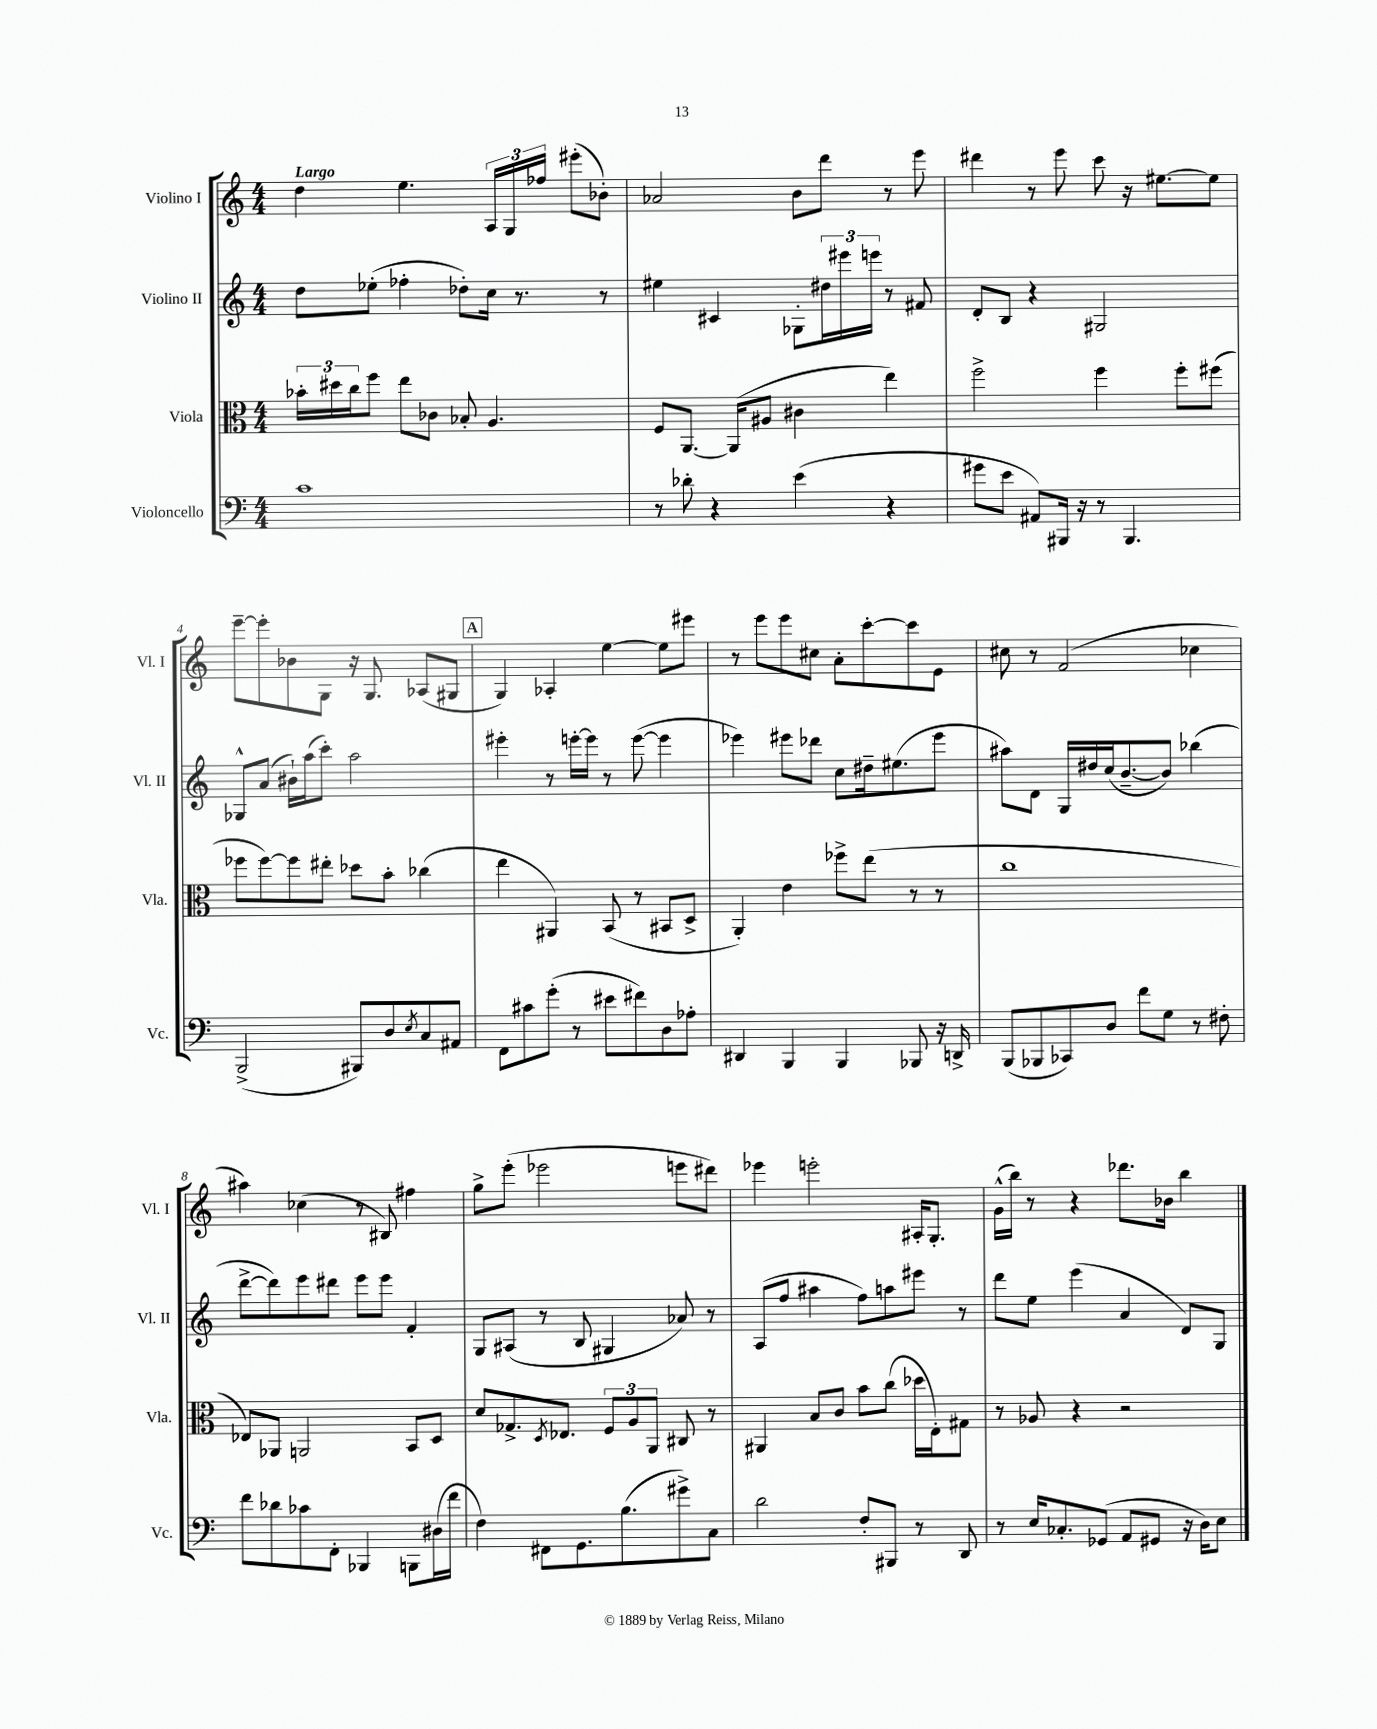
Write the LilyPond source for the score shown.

<<
\new StaffGroup <<
\new Staff = "s0" \with { instrumentName = "Violino I" shortInstrumentName = "Vl. I" } {
    \clef treble \key c \major \numericTimeSignature \time 4/4 \tempo "Largo"
    d''4 e''4. \tuplet 3/2 { a16 g16 fes''16 } eis'''8-.( bes'8-.) |
    aes'2 b'8 d'''8 r8 e'''8 |
    dis'''4 r8 e'''8 c'''8 r16 eis''8.~ eis''8 |
    e'''8~-- e'''8-. bes'8 g8 r16 g8. aes8( gis8 |
    \mark \markup { \box "A" } g4) aes4-. e''4~ e''8 eis'''8 |
    r8 e'''8 e'''8 cis''8 a'8-. c'''8~-. c'''8 e'8 |
    cis''8 r8 f'2( ces''4 |
    ais''4) ces''4( r8 bis8) fis''4 |
    g''8-> e'''8-.( ees'''2 e'''8 dis'''8) |
    ees'''4 e'''2-. ais16-. g8.-. |
    g'16-^( b''16) r8 r4 des'''8. bes'16 b''4 \bar "|." |
}
\new Staff = "s1" \with { instrumentName = "Violino II" shortInstrumentName = "Vl. II" } {
    \clef treble \key c \major \numericTimeSignature \time 4/4
    d''8 ees''8-.( fes''4-. des''8-.) c''16 r8. r8 |
    eis''4 cis'4 ges8-. \tuplet 3/2 { dis''16 eis'''16 e'''16 } r8 fis'8 |
    d'8-. b8 r4 gis2 |
    ges8-^ a'8( bis'16-!) a''16( c'''8-.) a''2 |
    \mark \markup { \box "A" } eis'''4-. r8 e'''16~-. e'''16 r8 e'''8~( e'''4 |
    ees'''4) eis'''8 des'''8 c''8 dis''16-- eis''8.( eis'''8 |
    ais''8) d'8 g16 dis''16 c''16( b'8.~-- b'8) bes''4( |
    d'''8~-> d'''8) e'''8 dis'''8 e'''8 e'''8 f'4-. |
    g8 ais8( r8 b8 gis4 aes'8) r8 |
    a8( f''8 ais''4 f''8) a''8 eis'''8 r8 |
    d'''8 e''8 e'''4( a'4 d'8) g8 \bar "|." |
}
\new Staff = "s2" \with { instrumentName = "Viola" shortInstrumentName = "Vla." } {
    \clef alto \key c \major \numericTimeSignature \time 4/4
    \tuplet 3/2 { bes'16-. dis''16 c''16 } f''8 e''8 ces'8 bes8-. a4. |
    f8 a,8.~ a,16( ais8 cis'4 e''4) |
    f''2-> f''4 f''8-. fis''8( |
    fes''8 fes''8~) fes''8 eis''8-. des''8 b'8-. ces''4( |
    \mark \markup { \box "A" } e''4 ais,4) b,8( r8 bis,8 d8-> |
    a,4-.) e'4 fes''8-> e''8( r8 r8 |
    c''1 |
    ees8) aes,8 a,2 b,8 d8 |
    d'8 ges8.-> \acciaccatura { d8 } ees8. \tuplet 3/2 { f8 a8 a,8 } cis8 r8 |
    ais,4 b8 c'8 b'8 c''8( des''16 e16-.) gis8 |
    r8 aes8 r4 r2 \bar "|." |
}
\new Staff = "s3" \with { instrumentName = "Violoncello" shortInstrumentName = "Vc." } {
    \clef bass \key c \major \numericTimeSignature \time 4/4
    c'1 |
    r8 des'8-. r4 e'4( r4 |
    gis'8 e'8 ais,8) bis,,16 r16 r8 bis,,4. |
    b,,2->( bis,,8) d8 \acciaccatura { e8 } c8 ais,8 |
    \mark \markup { \box "A" } f,8 cis'8 g'8-.( r8 eis'8 fis'8) d8 aes8-. |
    dis,4 b,,4 b,,4 bes,,8 r16 d,16-> |
    b,,8( bes,,8 ces,8) d8 f'8 g8 r8 fis8-. |
    f'8 des'8 ces'8 f,8-. bes,,4 b,,8 dis16( f'16 |
    f4) fis,8 g,8. b8.( gis'8->) c8 |
    d'2 f8-. bis,,8 r8 d,8 |
    r8 e16 ces8.-. ges,8( a,8 gis,8 r16 d16) e8 \bar "|." |
}
>>
>>
